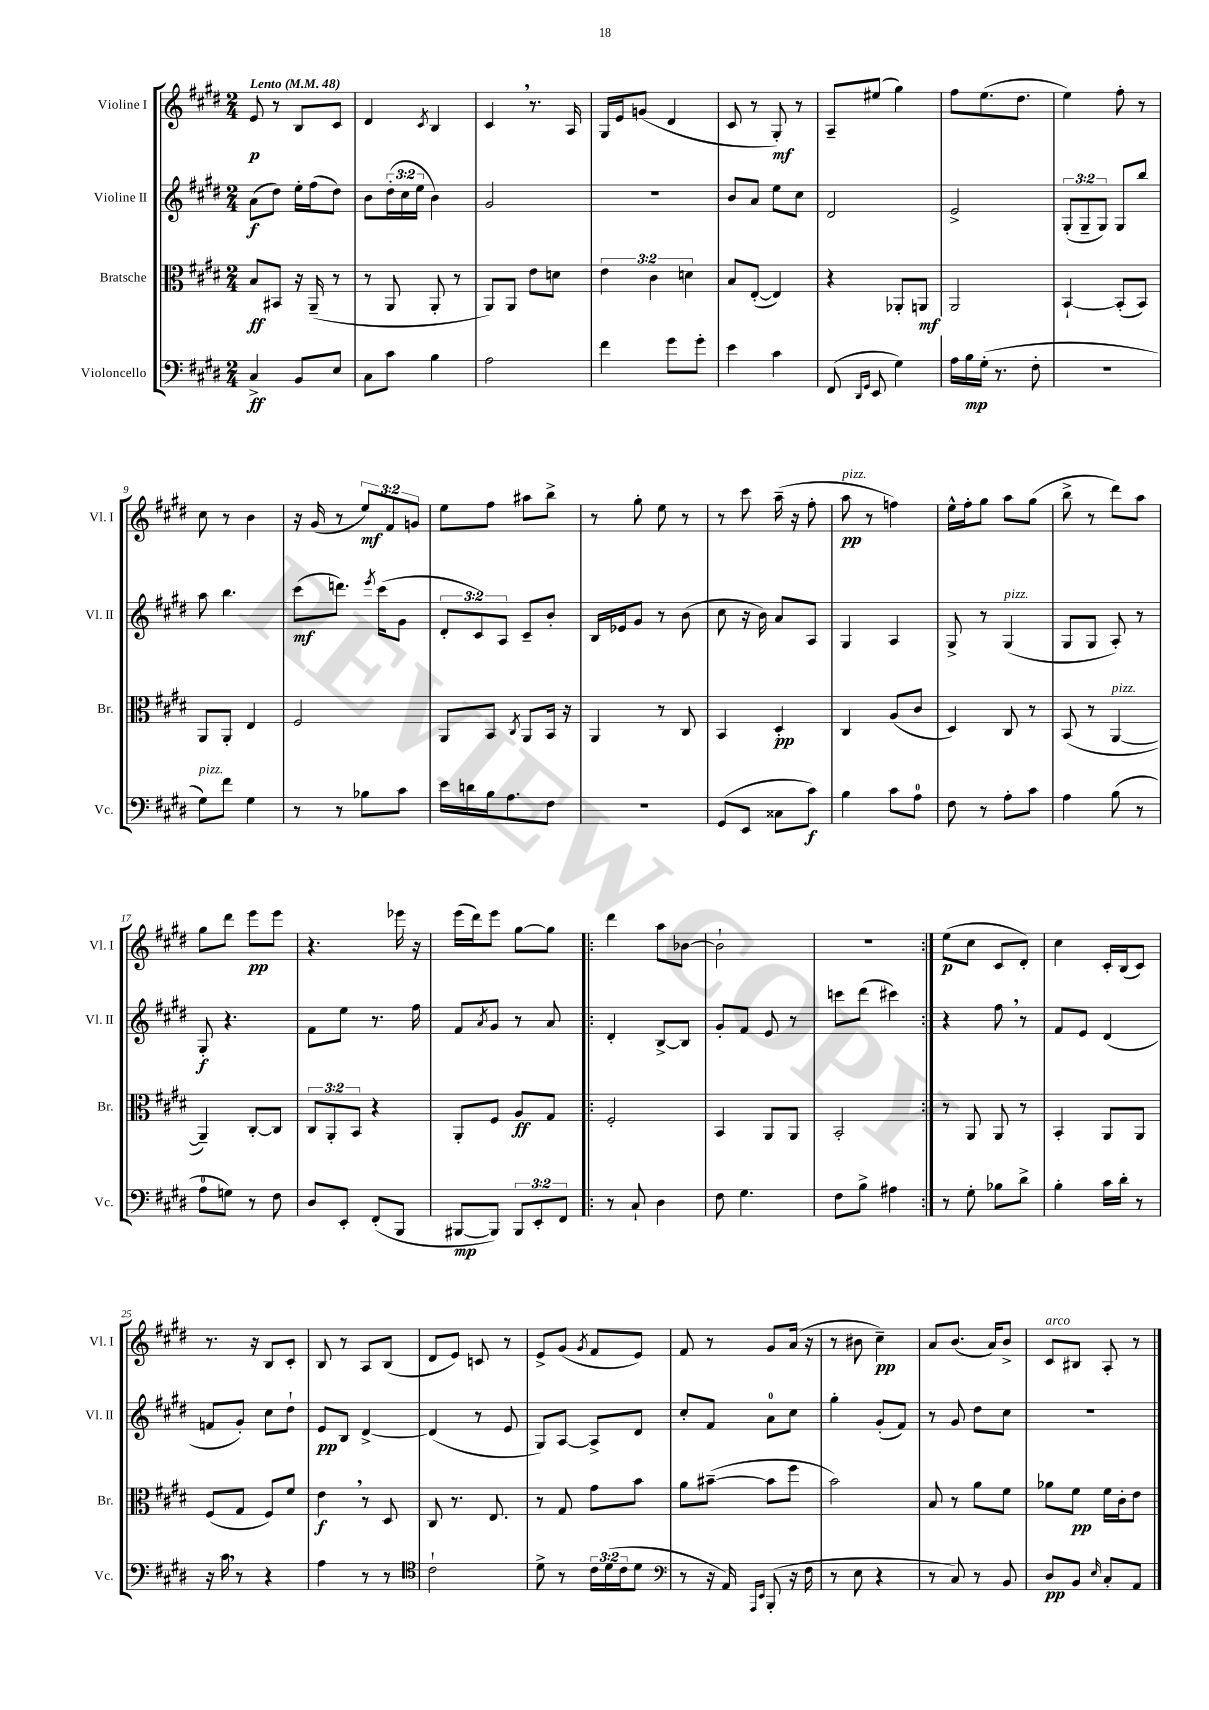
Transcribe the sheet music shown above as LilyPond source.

<<
\new StaffGroup <<
\new Staff = "s0" \with { instrumentName = "Violine I" shortInstrumentName = "Vl. I" } {
    \clef treble \key e \major \numericTimeSignature \time 2/4 \override Staff.TupletNumber.text = #tuplet-number::calc-fraction-text \tempo "Lento" 4 = 48
    e'8\p r8 b8 cis'8 |
    dis'4 \acciaccatura { cis'8 } b4 |
    cis'4 \breathe r8. a16 |
    gis16 e'16 g'8( dis'4 |
    cis'8 r8 gis8-.\mf) r8 |
    a8-- eis''8( gis''4) |
    fis''8 e''8.( dis''8. |
    e''4) fis''8-. r8 |
    cis''8 r8 b'4 |
    r16 gis'16( r8 \tuplet 3/2 { e''8\mf) fis'8 g'8 } |
    e''8 fis''8 ais''8 b''8-> |
    r8 gis''8-. e''8 r8 |
    r8 cis'''8 a''16--( r16 fis''8-. |
    a''8\pp^\markup { \italic "pizz." } r8 f''4) |
    e''16-^ fis''16-. gis''8 a''8 gis''8( |
    b''8-> r8 dis'''8) a''8 |
    gis''8 dis'''8 e'''8\pp e'''8 |
    r4. ees'''16 r16 |
    e'''16( dis'''16) e'''8 gis''8~ gis''8 |
    \repeat volta 2 { dis'''4 a''8 bes'8~ |
    bes'2-! |
    r2 | }
    e''8\p( cis''8 cis'8 dis'8-.) |
    cis''4 cis'16-. b16( cis'8) |
    r8. r16 b8 cis'8-. |
    b8 r8 a8 b8( |
    dis'8 e'8) c'8 r8 |
    e'8-> gis'8( \acciaccatura { gis'8 } fis'8 e'8) |
    fis'8 r8 gis'8 a'16( r16 |
    r8 bis'8 cis''4--\pp) |
    a'8 b'8.( a'16) b'8-> |
    cis'8^\markup { \italic "arco" } bis8 a8-. r8 \bar "|." |
}
\new Staff = "s1" \with { instrumentName = "Violine II" shortInstrumentName = "Vl. II" } {
    \clef treble \key e \major \numericTimeSignature \time 2/4 \override Staff.TupletNumber.text = #tuplet-number::calc-fraction-text
    a'8\f( dis''8) e''16-. fis''16( dis''8) |
    b'8 \tuplet 3/2 { dis''16-.( cis''16 e''16 } b'4) |
    gis'2 |
    r2 |
    b'8 a'8 e''8 cis''8 |
    dis'2 |
    e'2-> |
    \tuplet 3/2 { gis8-.( gis8-- gis8) } gis8 b''8 |
    a''8 b''4. |
    cis'''8\mf( d'''8.) \acciaccatura { e'''8 } cis'''16( gis'8 |
    \tuplet 3/2 { dis'8-. cis'8) a8 } cis'8-- b'8-. |
    b16 ees'16 gis'8 r8 b'8( |
    cis''8 r16 b'16) a'8 a8 |
    gis4 a4 |
    gis8-> r8 gis4^\markup { \italic "pizz." }( |
    gis8 gis8 a8-.) r8 |
    gis8-.\f r4. |
    fis'8 e''8 r8. fis''16 |
    fis'8 \acciaccatura { a'8 } gis'8 r8 a'8 |
    \repeat volta 2 { dis'4-. b8~-> b8 |
    gis'8-. fis'8 e'8 r8 |
    c'''8 dis'''8( cis'''4) | }
    r4 fis''8 \breathe r8 |
    fis'8 e'8 dis'4( |
    f'8 gis'8-.) cis''8 dis''8-! |
    e'8\pp b8 dis'4~-> |
    dis'4( r8 e'8 |
    gis8) a8~ a8-> dis'8 |
    cis''8-. fis'8 a'8-0 cis''8 |
    gis''4-. gis'8-.( fis'8) |
    r8 gis'8 dis''8 cis''8 |
    R2 \bar "|." |
}
\new Staff = "s2" \with { instrumentName = "Bratsche" shortInstrumentName = "Br." } {
    \clef alto \key e \major \numericTimeSignature \time 2/4 \override Staff.TupletNumber.text = #tuplet-number::calc-fraction-text
    b8\ff bis,8 r16 a,16--( r8 |
    r8 a,8 a,8-. r8 |
    a,8) a,8 e'8 d'8 |
    \tuplet 3/2 { e'4 cis'4 d'4 } |
    b8 e8~-.( e4) |
    r4 aes,8-. a,8\mf |
    a,2 |
    b,4~-! b,8-.( b,8) |
    a,8 a,8-. e4 |
    fis2 |
    a,8 b,8 \acciaccatura { cis8 } a,8 b,16 r16 |
    a,4 r8 cis8 |
    b,4 dis4-.\pp |
    cis4 a8( cis'8 |
    dis4) cis8 r8 |
    b,8( r8 a,4~^\markup { \italic "pizz." } |
    a,4--) cis8~-. cis8 |
    \tuplet 3/2 { cis8 a,8-. b,8 } r4 |
    a,8-. fis8 a8\ff gis8 |
    \repeat volta 2 { fis2-. |
    b,4 a,8 a,8 |
    b,2-. | }
    r8 a,8 a,8 r8 |
    b,4-. a,8 a,8 |
    fis8( gis8 fis8) fis'8 |
    e'4\f \breathe r8 dis8 |
    cis8 r8. e8. |
    r8 gis8 gis'8 b'8 |
    a'8 bis'8~--( bis'8 fis''8 |
    b'2) |
    b8 r8 a'8 fis'8 |
    aes'8 fis'8\pp fis'16 cis'16-. e'8 \bar "|." |
}
\new Staff = "s3" \with { instrumentName = "Violoncello" shortInstrumentName = "Vc." } {
    \clef bass \key e \major \numericTimeSignature \time 2/4 \override Staff.TupletNumber.text = #tuplet-number::calc-fraction-text
    cis4->\ff b,8 e8 |
    cis8 cis'8 b4 |
    a2 |
    fis'4 gis'8 gis'8-. |
    e'4 cis'4 |
    fis,8( \grace { dis,16 gis,16 } e,8 gis4) |
    a16 b16\mp gis16-.( r8. fis8-. |
    r2 |
    gis8^\markup { \italic "pizz." }) fis'8 gis4 |
    r8 r8 bes8 cis'8 |
    e'16 d'16 b16 a8. fis8 |
    r2 |
    gis,8( e,8 cisis8 cis'8\f) |
    b4 cis'8 a8-0 |
    fis8 r8 a8-. cis'8 |
    a4 b8( r8 |
    a8-0 g8) r8 fis8 |
    dis8 e,8-. fis,8-.( b,,8 |
    bis,,8~\mp bis,,8) \tuplet 3/2 { bis,,8 e,8-. fis,8 } |
    \repeat volta 2 { r8 cis8-! dis4 |
    fis8 gis4. |
    fis8 b8-> ais4 | }
    r8 gis8-. bes8 dis'8-> |
    b4-. cis'16 dis'16-. r8 |
    r16 cis'16 \breathe r8 r4 |
    a4 r8 r8 |
    \clef tenor cis'2-! |
    dis'8-> r8 \tuplet 3/2 { cis'16 dis'16( cis'16 } dis'8 |
    \clef bass r8 r16 a,16) \grace { a,,16 e,16 } b,,8-.( r16 fis16 |
    r8 e8 r4 |
    r8 cis8) r8 b,8 |
    dis8\pp b,8 \grace { e16 } cis8-. a,8 \bar "|." |
}
>>
>>
